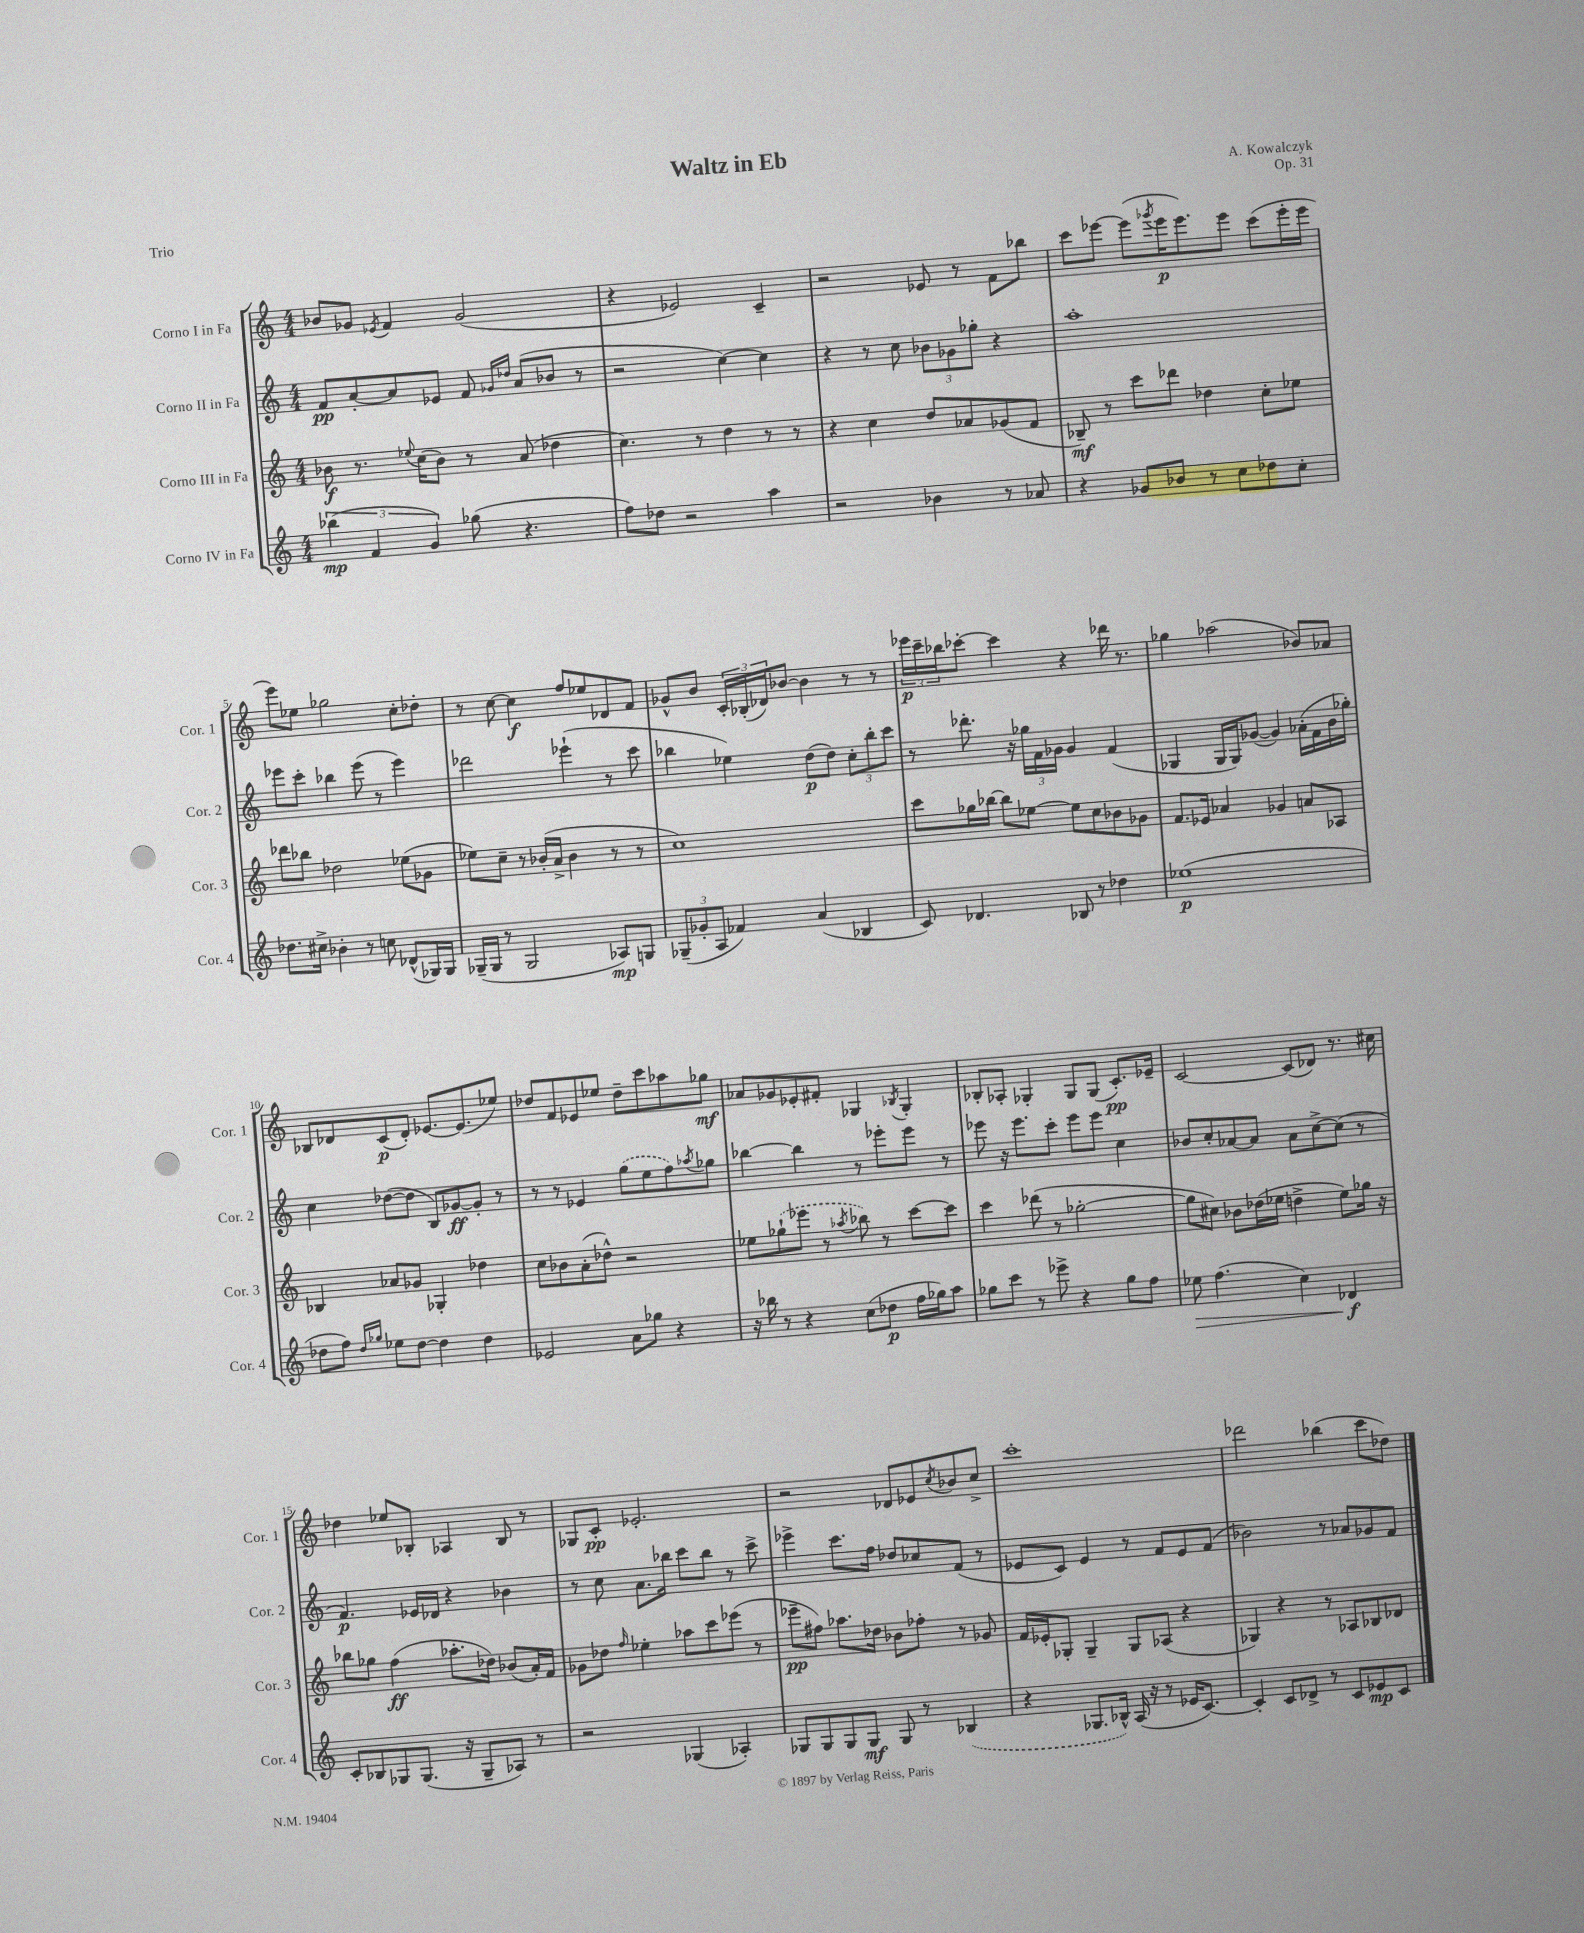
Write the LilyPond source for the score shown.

\header { title = "Waltz in Eb" composer = "A. Kowalczyk" opus = "Op. 31" piece = "Trio" }
<<
\new StaffGroup <<
\new Staff = "s0" \with { instrumentName = "Corno I in Fa" shortInstrumentName = "Cor. 1" } {
    \clef treble \key c \major \numericTimeSignature \time 4/4
    bes'8 ges'8 \acciaccatura { ees'8 } f'4 ges'2( |
    r4 ees'2) c'4-- |
    r2 ees'8 r8 f'8 bes''8 |
    c'''8 ees'''8~ ees'''8( \acciaccatura { ges'''8 } ees'''16\p ees'''8.) ees'''8 c'''8( ees'''16-. ees'''16 |
    e'''8) ees''8 ges''2 c''8-. des''8-. |
    r8 c''8~ c''4\f f''8 ees''8 des'8 f'8 |
    ges'8-^ b'8 \tuplet 3/2 { c'16-. bes16-.( des'16) } bes'8~ bes'4 r8 r8 |
    \tuplet 3/2 { ees'''16\p c'''16-- bes''16 } ces'''8~-. ces'''4 r4 des'''16 r8. |
    ges''4 aes''2( bes'8) aes'8 |
    bes8 des'8 c'8\p( des'8-.) ees'8.~ ees'8.( ees''8) |
    des''8 f'8 ees'8 ees''8 des''8-- c'''8 aes''8 ges''8\mf |
    aes'8 ges'8 ees'8-. fis'8-. ges4 \acciaccatura { bes8 } ges4-. |
    bes8-. aes8-. ges4-. ges8 ges8( c'8.-.\pp) ees'16-- |
    c'2~ c'8( des'8) r8. cis''16 |
    des''4 ees''8 bes8-. aes4 bes8 r8 |
    ges8 c'8-.\pp ees'2.-. |
    r2 des'8 ees'8 \acciaccatura { c''8 } bes'8 c''8-> |
    c'''1-. |
    des'''2 bes''4( c'''8 des''8) \bar "|." |
}
\new Staff = "s1" \with { instrumentName = "Corno II in Fa" shortInstrumentName = "Cor. 2" } {
    \clef treble \key c \major \numericTimeSignature \time 4/4
    f'8\pp a'8~-. a'8 ees'8 f'8 \grace { ges'16 des''16 } a'8( bes'8 r8 |
    r2 c''4~) c''4 |
    r4 r8 c''8 \tuplet 3/2 { bes'8 ges'8 ges''8-. } r4 |
    a''1-. |
    ees'''8 c'''8-. bes''4 ees'''8( r8 ees'''4) |
    des'''2 ees'''4-!( r8 c'''8 |
    bes''4 ees''4) d''8\p( d''8) \tuplet 3/2 { c''8-. bes''8-. c'''8 } |
    r8 des'''8.-. r16 \tuplet 3/2 { ges''16 f'16 ges'16 } ges'4 f'4( |
    ges4 ges16 ges16) ges'8~( ges'4) aes'16-.( f'16 b'16 ges''16-.) |
    c''4 des''8~( des''8 b8) ges'8~\ff ges'8-. r8 |
    r8 r8 ees'4 \once \slurDashed g''8( e''8 f''8) \acciaccatura { aes''8 } ges''8 |
    bes''4~ bes''4 r8 ees'''8-. ees'''8 r8 |
    ees'''8 r16 ees'''8. c'''8-. ees'''8 ees'''8 c''4 |
    bes'8 c''8-. aes'8~ aes'8 aes'8 c''8~-> c''8( r8 |
    f'4.\p) ees'16 des'16 r4 bes'4 |
    r8 c''8 a'8. bes''16 c'''8 bes''8 r8 c'''8-> |
    ees'''4-> c'''8. f''16 des''8 ces''8 f'8( r8 |
    ees'8 c'8) ees'4 r8 f'8 ees'8 f'8( |
    bes'2) r8 aes'8 ges'8 f'8 \bar "|." |
}
\new Staff = "s2" \with { instrumentName = "Corno III in Fa" shortInstrumentName = "Cor. 3" } {
    \clef treble \key c \major \numericTimeSignature \time 4/4
    bes'8\f r8. \appoggiatura { ees''8 } c''16( bes'8) r8 a'8( des''4 |
    c''4.) r8 d''4 r8 r8 |
    r4 c''4 d''8 aes'8 ges'8( f'8 |
    bes8--\mf) r8 c'''8 des'''8 des''4 c''8-. ees''8 |
    des'''8 bes''8 des''2 ees''8( ges'8 |
    ees''8) c''8-- r8 bes'16-.( a'16-> bes'4 r8 r8 |
    c''1) |
    c'''8 ges''16 bes''16~ bes''8 ees''8~ ees''8 c''8 bes'8 ges'8 |
    f'8. ees'16 aes'4 ges'4 a'8 aes8 |
    bes4 aes'8 ges'8 ges4-. des''4 |
    c''8 bes'8 a'8-.( des''8-^) r2 |
    ees''8 \once \slurDashed ges''8-!( ees'''8 r8 \acciaccatura { aes''8 } bes''8) r8 c'''8~ c'''8 |
    c'''4 des'''8( r8 ges''2~-. |
    ges''8 cis''8) bes'8 des''16( ees''16 d''4-> ees''8) ges''16 r16 |
    bes''8 ges''8 f''4\ff( aes''8.-. des''16) bes'8( a'16-.) f'16 |
    ges'8 des''8 \grace { f''16 } ees''4-. aes''8 c'''8 ees'''8( r8 |
    ees'''8--\pp fis''8) aes''8. des''16 bes'8 fes''8-. r8 ges'8 |
    f'16 ees'16-. ges8-. ges4-- ges8 aes8( r4 |
    ges4) r4 r8 aes8 bes8 des'8 \bar "|." |
}
\new Staff = "s3" \with { instrumentName = "Corno IV in Fa" shortInstrumentName = "Cor. 4" } {
    \clef treble \key c \major \numericTimeSignature \time 4/4
    \tuplet 3/2 { bes''4\mp( f'4 g'4) } ges''8( r4. |
    f''8) des''8 r2 a''4 |
    r2 bes'4 r8 aes'8 |
    r4 ges'8 bes'8 r8 c''8 des''8 c''8-. |
    des''8. cis''16-> bes'4-. r8 c''8 des'8-^( ges16) ges16 |
    ges16--( ges16 r8 ges2 aes8\mp) g8 |
    \tuplet 3/2 { ges8--( ges'8-. a8 } fes'4) a'4( bes4 |
    c'8) des'4. bes8 r8 des''4 |
    ees''1\p( |
    des''8 f''8) \grace { des''16 ges''16 } ees''8 des''8~ des''4 des''4 |
    ees'2 a'8 ges''8 r4 |
    r16 bes''16 r8 r4 c''8( des''8\p f''16 ges''16) a''8 |
    ges''8 c'''8 r8 ees'''8-> r4 ges''8 f''8 |
    ees''8\> f''4.( c''4) des'4\f\! |
    c'8-. bes8 ges8 ges8.( r16 ges8-- aes8) r8 |
    r2 ges4( aes4-.) |
    ges8 ges8 ges8 ges8\mf ges8 r8 \once \slurDashed bes4( |
    r4 ges8. bes16-^) a16( r16 r8 ees'16 c'8.~) |
    c'4-. c'8 des'8-> r8 c'8 ees'8\mp c'8 \bar "|." |
}
>>
>>
